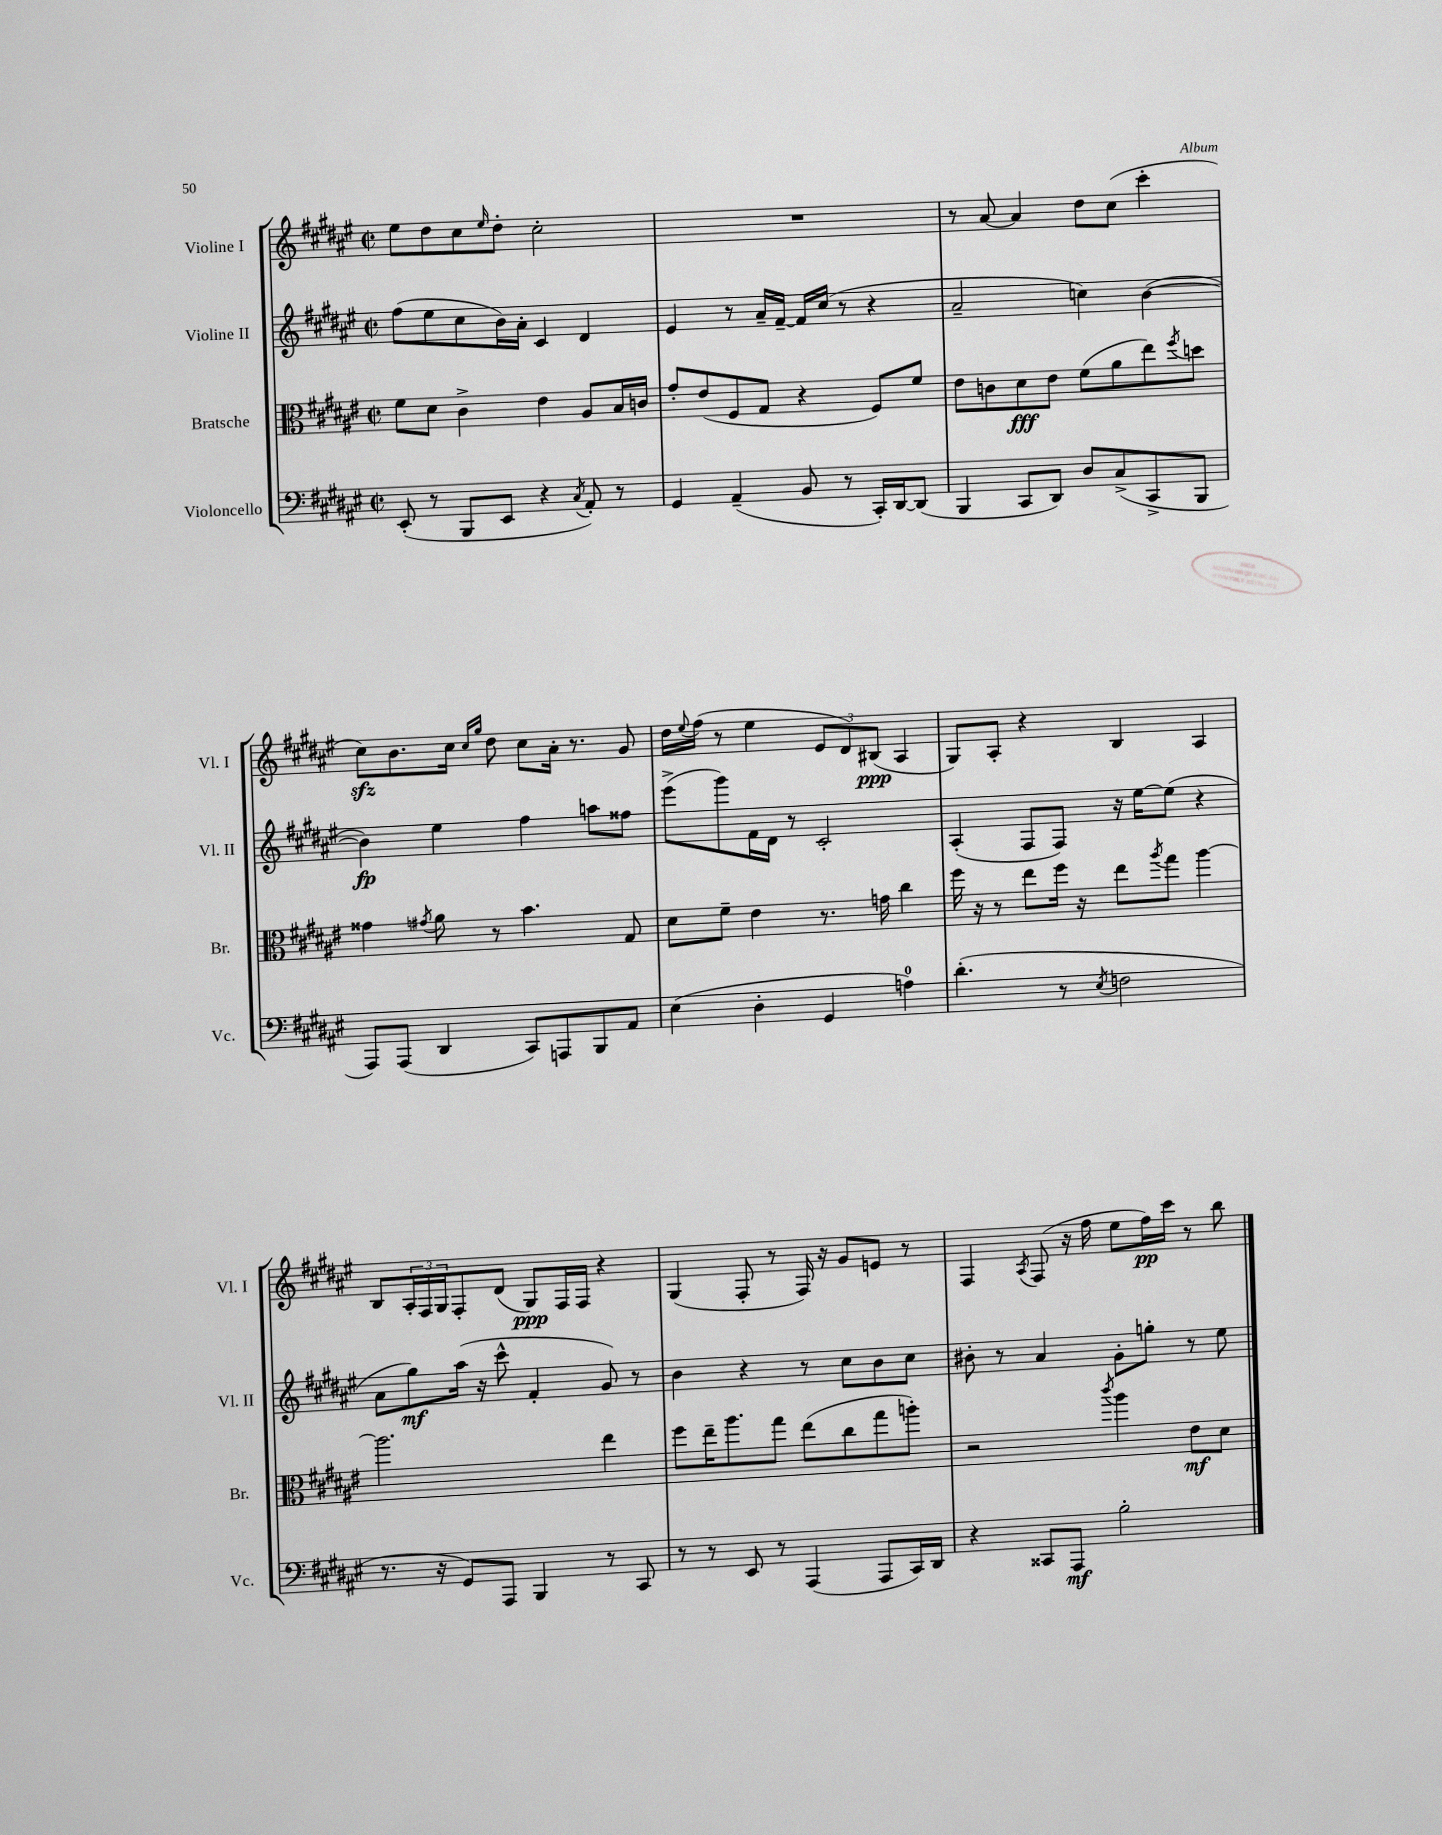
<<
\new StaffGroup <<
\new Staff = "s0" \with { instrumentName = "Violine I" shortInstrumentName = "Vl. I" } {
    \clef treble \key fis \major \defaultTimeSignature \time 2/2
    eis''8 dis''8 cis''8 \grace { eis''16 } dis''8-. cis''2-. |
    R1 |
    r8 ais'8~ ais'4 dis''8 cis''8( cis'''4-. |
    cis''8\sfz) b'8. cis''16 \grace { cis''16 gis''16 } dis''8 cis''8 ais'16-. r8. gis'8 |
    dis''16 \appoggiatura { eis''8 } fis''16( r8 eis''4 \tuplet 3/2 { eis'8 dis'8) bis8\ppp( } ais4 |
    gis8) ais8-. r4 b4 ais4 |
    b8 \tuplet 3/2 { ais16-. fis16 gis16 } fis8-. dis'8( gis8\ppp) fis16 fis16 r4 |
    gis4( fis8-. r8 fis16) r16 gis'8 e'8 r8 |
    fis4 \acciaccatura { ais8 } fis8( r16 fis''16 eis''8 fis''16\pp) cis'''16 r8 b''8 \bar "|." |
}
\new Staff = "s1" \with { instrumentName = "Violine II" shortInstrumentName = "Vl. II" } {
    \clef treble \key fis \major \defaultTimeSignature \time 2/2
    fis''8( eis''8 cis''8 b'16) ais'16-. cis'4 dis'4 |
    eis'4 r8 ais'16-- fis'16~-- fis'16 cis''16( r8 r4 |
    ais'2-- c''4) b'4~( |
    b'4\fp) eis''4 fis''4 a''8 fisis''8 |
    eis'''8->( gis'''8) fis'16 dis'16 r8 cis'2-. |
    ais4-.( fis8 fis8) r16 eis''16~ eis''8( r4 |
    ais'8 gis''8\mf) ais''16( r16 cis'''8-^ fis'4-. gis'8) r8 |
    b'4 r4 r8 cis''8 b'8 cis''8 |
    bis'8-. r8 ais'4 gis'8-. g''8-. r8 eis''8 \bar "|." |
}
\new Staff = "s2" \with { instrumentName = "Bratsche" shortInstrumentName = "Br." } {
    \clef alto \key fis \major \defaultTimeSignature \time 2/2
    fis'8 dis'8 cis'4-> eis'4 ais8 b16 c'16 |
    gis'8-. eis'8( fis8 gis8 r4 fis8) fis'8 |
    eis'8 c'8 dis'8\fff eis'8 fis'8( ais'8 eis''8) \acciaccatura { fis''8 } d''8 |
    gisis'4 \acciaccatura { gis'8 } ais'8 r8 b'4. gis8 |
    dis'8 fis'8-- eis'4 r8. g'16 cis''4 |
    fis''16 r16 r8 eis''8 fis''16 r16 eis''8 \acciaccatura { ais''8 } gis''8 ais''4~ |
    ais''2. eis''4 |
    fis''8 eis''16-- ais''8. gis''8 eis''8( cis''8 gis''8 a''8-.) |
    r2 \acciaccatura { cis'''8 } ais''4 eis'8\mf dis'8 \bar "|." |
}
\new Staff = "s3" \with { instrumentName = "Violoncello" shortInstrumentName = "Vc." } {
    \clef bass \key fis \major \defaultTimeSignature \time 2/2
    eis,8-.( r8 b,,8 eis,8 r4 \acciaccatura { cis8 } ais,8-.) r8 |
    gis,4 ais,4--( b,8 r8 cis,16-.) dis,16~ dis,8( |
    b,,4 cis,8 dis,8) dis8 cis8->( cis,8-> b,,8 |
    ais,,8) ais,,8( dis,4 cis,8) a,,8 b,,8 ais,8 |
    eis4( dis4-. gis,4 a4-0) |
    dis'4.-.( r8 \acciaccatura { eis8 } f2 |
    r8. r16 gis,8) ais,,8 b,,4 r8 cis,8 |
    r8 r8 eis,8 r8 ais,,4( ais,,8 cis,16) dis,16 |
    r4 cisis,8 ais,,8\mf b2-. \bar "|." |
}
>>
>>
\layout { \context { \Score \remove "Bar_number_engraver" } }
